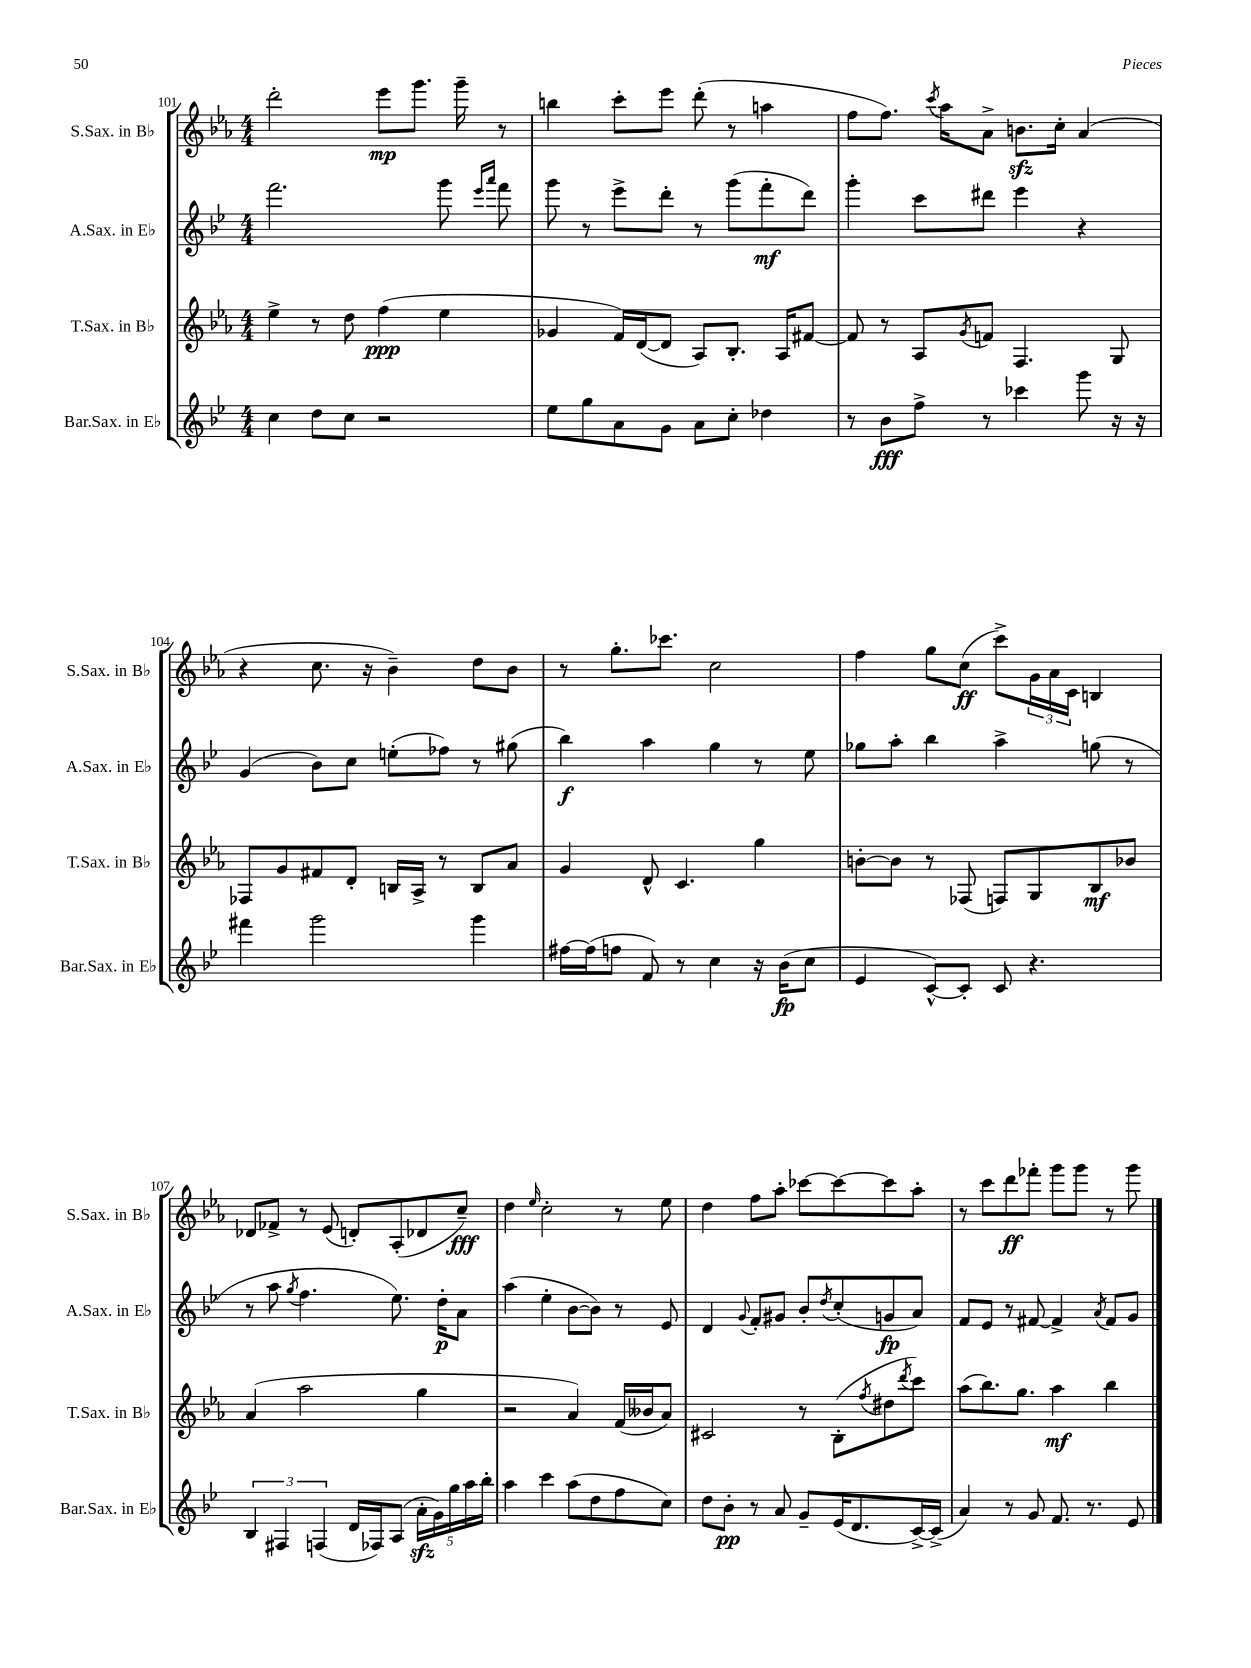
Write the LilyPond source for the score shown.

<<
\new StaffGroup <<
\new Staff = "s0" \with { instrumentName = "S.Sax. in Bb" shortInstrumentName = "S.Sax. in Bb" } {
    \clef treble \key ees \major \numericTimeSignature \time 4/4
    d'''2-. ees'''8\mp g'''8. g'''16-- r8 |
    b''4 c'''8-. ees'''8 d'''8-.( r8 a''4 |
    f''8 f''8.) \acciaccatura { c'''8 } aes''16 aes'8-> b'8.\sfz c''16-. aes'4( |
    r4 c''8. r16 bes'4--) d''8 bes'8 |
    r8 g''8.-. ces'''8. c''2 |
    f''4 g''8 c''8\ff( c'''8->) \tuplet 3/2 { g'16 aes'16 c'16 } b4 |
    des'8 fes'8-> r8 ees'8( d'8-.) aes8-.( des'8 c''8--\fff) |
    d''4 \grace { ees''16 } c''2-. r8 ees''8 |
    d''4 f''8 aes''8-. ces'''8~ ces'''8~ ces'''8 aes''8-. |
    r8 c'''8 d'''8\ff fes'''8-. g'''8 g'''8 r8 g'''8 \bar "|." |
}
\new Staff = "s1" \with { instrumentName = "A.Sax. in Eb" shortInstrumentName = "A.Sax. in Eb" } {
    \clef treble \key bes \major \numericTimeSignature \time 4/4
    f'''2. g'''8 \grace { ees'''16 a'''16 } f'''8 |
    g'''8 r8 ees'''8-> d'''8-. r8 g'''8( f'''8-.\mf d'''8) |
    g'''4-. c'''8 dis'''8 ees'''4 r4 |
    g'4( bes'8) c''8 e''8-.( fes''8) r8 gis''8( |
    bes''4\f) a''4 g''4 r8 ees''8 |
    ges''8 a''8-. bes''4 a''4-> g''8( r8 |
    r8 a''8 \acciaccatura { g''8 } f''4. ees''8.) d''16-.\p a'8 |
    a''4( ees''4-. bes'8~ bes'8) r8 ees'8 |
    d'4 \appoggiatura { g'8 } f'8-. gis'8 bes'8-. \acciaccatura { d''8 } c''8-.( g'8\fp a'8) |
    f'8 ees'8 r8 fis'8~ fis'4-> \acciaccatura { a'8 } fis'8 g'8 \bar "|." |
}
\new Staff = "s2" \with { instrumentName = "T.Sax. in Bb" shortInstrumentName = "T.Sax. in Bb" } {
    \clef treble \key ees \major \numericTimeSignature \time 4/4
    ees''4-> r8 d''8 f''4\ppp( ees''4 |
    ges'4 f'16) d'16~( d'8 aes8) bes8.-. aes16 fis'8~ |
    fis'8 r8 aes8 \acciaccatura { g'8 } f'8 f4. g8 |
    fes8 g'8 fis'8 d'8-. b16 aes16-> r8 b8 aes'8 |
    g'4 d'8-^ c'4. g''4 |
    b'8~-. b'8 r8 fes8( f8) g8 bes8\mf bes'8 |
    aes'4( aes''2 g''4 |
    r2 aes'4) f'16( beses'16 aes'8) |
    cis'2 r8 bes8-.( \acciaccatura { f''8 } dis''8 \acciaccatura { d'''8 } c'''8) |
    aes''8( bes''8.) g''8. aes''4\mf bes''4 \bar "|." |
}
\new Staff = "s3" \with { instrumentName = "Bar.Sax. in Eb" shortInstrumentName = "Bar.Sax. in Eb" } {
    \clef treble \key bes \major \numericTimeSignature \time 4/4
    c''4 d''8 c''8 r2 |
    ees''8 g''8 a'8 g'8 a'8 c''8-. des''4 |
    r8 bes'8\fff f''8-> r8 ces'''4 g'''8 r16 r16 |
    fis'''4 g'''2 g'''4 |
    fis''16~ fis''16( f''8 f'8) r8 c''4 r16 bes'16\fp( c''8 |
    ees'4 c'8~-^) c'8-. c'8 r4. |
    \tuplet 3/2 { bes4 fis4 f4( } d'16 fes16) a8( \tuplet 5/4 { a'16-.\sfz g'16) g''16 a''16 bes''16-. } |
    a''4 c'''4 a''8( d''8 f''8 c''8) |
    d''8 bes'8-.\pp r8 a'8 g'8-- ees'16( d'8. c'16~->) c'16->( |
    a'4) r8 g'8 f'8. r8. ees'8 \bar "|." |
}
>>
>>
\layout { \context { \Score currentBarNumber = #101 } }
